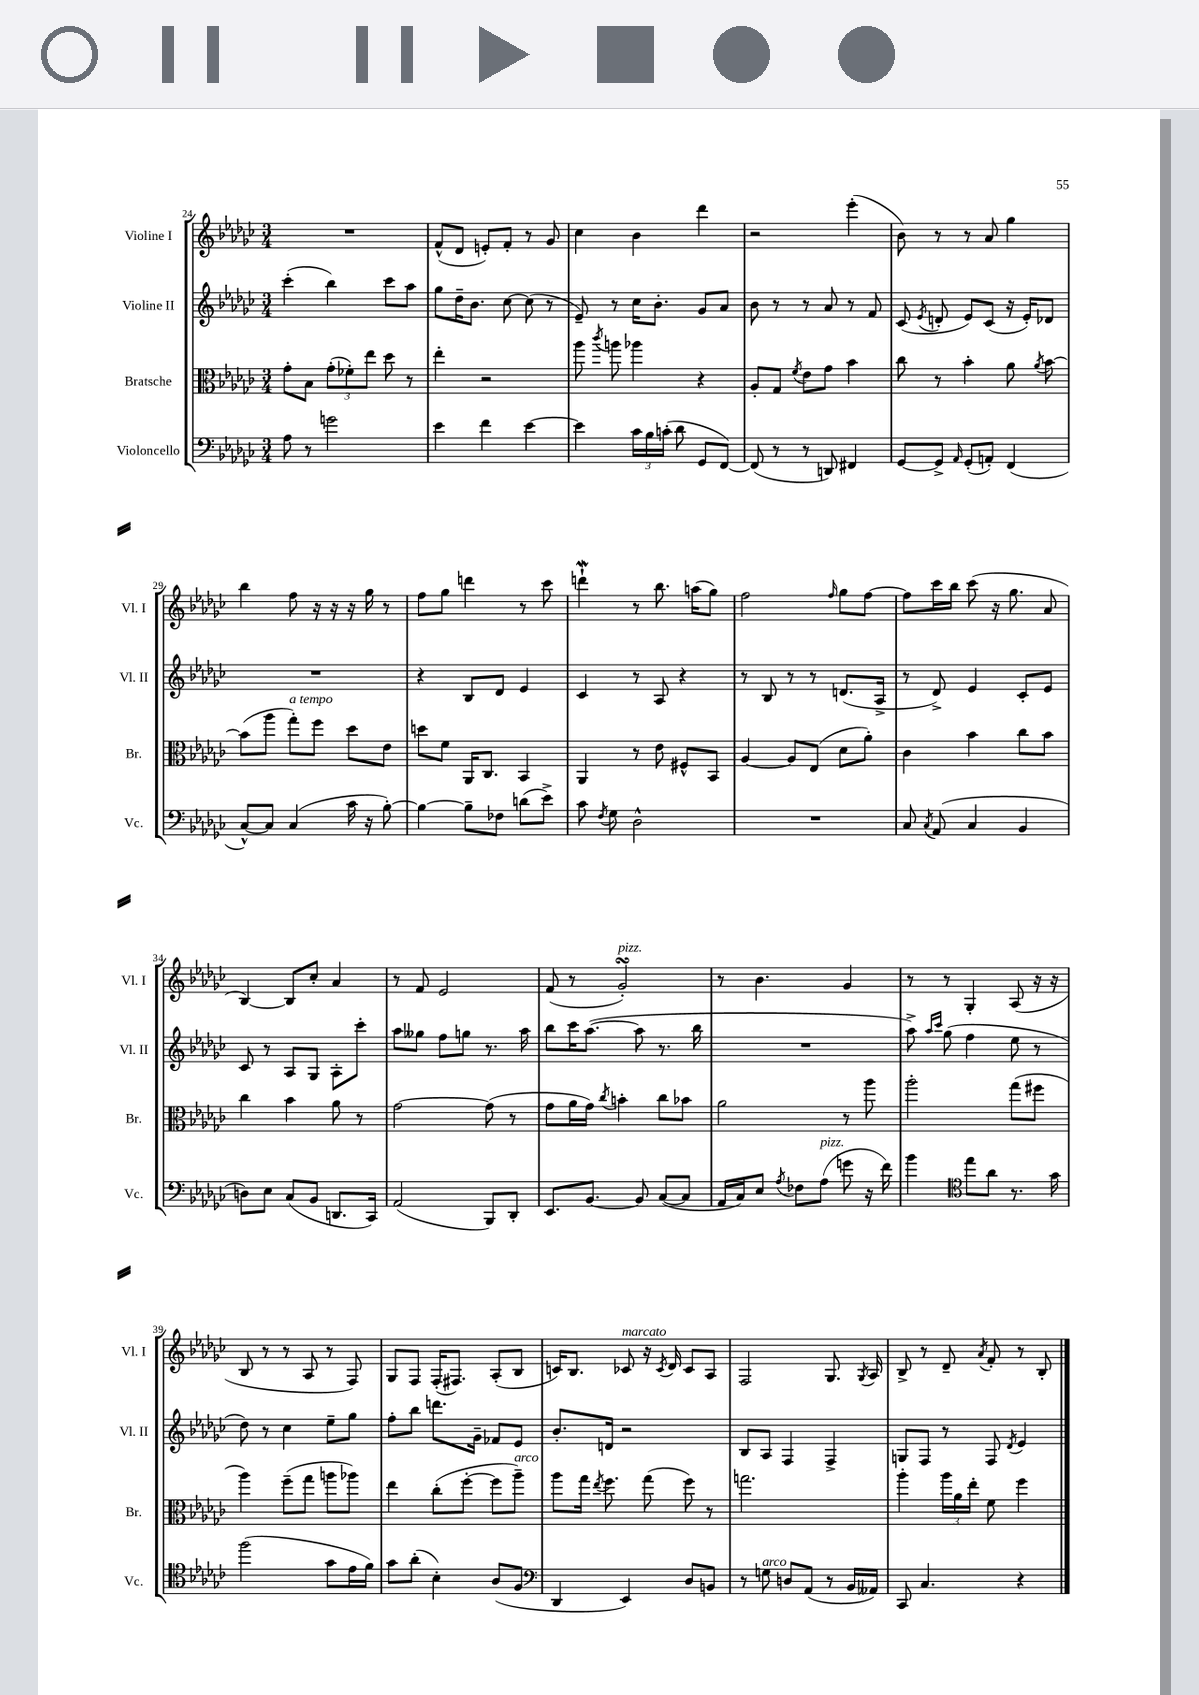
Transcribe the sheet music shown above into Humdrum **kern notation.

**kern	**kern	**kern	**kern
*part4	*part3	*part2	*part1
*staff4	*staff3	*staff2	*staff1
*I"Violoncello	*I"Bratsche	*I"Violine II	*I"Violine I
*I'Vc.	*I'Br.	*I'Vl. II	*I'Vl. I
*clefF4	*clefC3	*clefG2	*clefG2
*k[b-e-a-d-g-c-]	*k[b-e-a-d-g-c-]	*k[b-e-a-d-g-c-]	*k[b-e-a-d-g-c-]
*M3/4	*M3/4	*M3/4	*M3/4
=24	=24	=24	=24
8A-\	8g-'\L	(4ccc-'\	2.r
8r	8B-\J	.	.
2gn\	(12g-'\L	4bb-\)	.
.	12f-X'\)	.	.
.	12ee-\J	.	.
.	8dd-\	8ccc-\L	.
.	8r	8aa-\J	.
=25	=25	=25	=25
4e-\	4ee-'\	8gg-\L	(8f^^/L
.	.	16dd-~\K	8d-/J
.	.	8.b-\J	.
4f\	2r	.	8en'/L)
.	.	[8cc-\	8f'/J
[4e-\	.	(8cc-\]	8r
.	.	8r	8g-/
=26	=26	=26	=26
4e-\]	8aa-\	8e-~/)	4cc-\
.	8qccc-/	.	.
.	8aan\	8r	.
24c-\LL	4aa-X\	16cc-\KL	4b-\
24B-\	.	.	.
.	.	8.b-'\J	.
(24cn'\JJ	.	.	.
8d-\	.	.	.
8GG-/L	4r	8g-/L	4ddd-\
[8FF/J)	.	8a-/J	.
=27	=27	=27	=27
(8FF/]	8A-'/L	8b-\	2r
8r	8G-/J	8r	.
.	8qf/	.	.
8r	8e-\L	8r	.
8DDn/)	8g-\J	8a-/	.
4FF#X/	4b-\	8r	(4eee-'\
.	.	8f/	.
=28	=28	=28	=28
[8GG-/L	8cc-\	(8c-/	8b-\)
.	.	8qe-/	.
8GG-^/J]	8r	8dn'/	8r
16qqAA-/	.	.	.
(8GG-'/L	4b-'\	8e-/L)	8r
8AAn'/J)	.	(8c-/J	8a-/
(4FF/	8a-\	16r	4gg-\
.	.	16e-'/KL)	.
.	8qa-/	.	.
.	[8b-\	8d-X/J	.
!!LO:LB:g=z
=29	=29	=29	=29
[8C-^^/L)	(8b-\L]	2.r	4bb-\
8C-/J]	8aa-\J	.	.
!	!LO:TX:a:i:t=a tempo	!	!
(4C-/	8gg-'\L)	.	8ff\
.	8ff\J	.	16r
.	.	.	16r
16c-\	8dd-\L	.	16r
16r	.	.	16gg-\
[8B-'\)	8e-\J	.	8r
=30	=30	=30	=30
4B-\_	8ddn\L	4r	8ff\L
.	8f\J	.	8gg-\J
8B-~\L]	16AA-/KL	8B-/L	4dddn\
.	8.C-/J	.	.
8F-X\J	.	8d-/J	.
(8dn\L	4BB-/	4e-/	8r
8e-^\J)	.	.	8ccc-\
=31	=31	=31	=31
8c-\	4AA-/	4c-/	4dddnW`\
8qF/	.	.	.
8G-\	.	.	.
2D-^^\	8r	8r	8r
.	8e-\	8A-/	8.bb-\
.	8F#X^^/L	4r	.
.	.	.	(16aan\KL
.	8BB-/J	.	8gg-\J)
=32	=32	=32	=32
2.r	[4A-/	8r	2ff\
.	.	8B-/	.
.	8A-/L]	8r	.
.	(8E-/J	8r	.
.	.	.	16qqff/
.	8d-\L	(8.dn/L	8gg-\L
.	8a-'\J)	.	[8ff\J
.	.	16A-^/Jk	.
=33	=33	=33	=33
8C-/	4c-\	8r	8ff\L]
8qC-/	.	.	.
(8AA-/	.	8d-^/)	16ccc-\L
.	.	.	16bb-\JJ
4C-/	4b-\	4e-/	(8ccc-\
.	.	.	16r
.	.	.	8.gg-\
4BB-/	8cc-\L	8c-'/L	.
.	8b-\J	8e-/J	8a-/
!!LO:LB:g=z
=34	=34	=34	=34
8Dn\L)	4cc-\	8c-/	[4B-/)
8E-\J	.	8r	.
(8C-/L	4b-\	8A-/L	8B-/L]
8BB-/J	.	8G-/J	8cc-'/J
8.DDn/L	8a-\	8A-'\L	4a-/
.	8r	8ccc-'\J	.
16CC-/Jk)	.	.	.
=35	=35	=35	=35
(2AA-/	[2g-\	8aa-\L	8r
.	.	8gg--X\J	8f/
.	.	8ff\L	2e-/
.	.	8ggn\J	.
8BBB-/L)	(8g-\]	8.r	.
8DD-'/J	8r	.	.
.	.	16aa-\	.
=36	=36	=36	=36
8.EE-/L	8g-\L	8bb-\L	(8f/
.	16a-\L	16ccc-\K	8r
[8.BB-/J	16g-\JJ)	([8.aa-\J	.
.	8qcc-/	.	.
!	!	!	!LO:TX:a:i:t=pizz.
.	4bn'\	.	2g-sSSs'/)
8BB-/]	.	8aa-\]	.
([8C-/L	8cc-\L	8.r	.
8C-/J]	8b-X\J	.	.
.	.	16bb-\	.
=37	=37	=37	=37
16AA-/LL	2a-\	2.r	8r
16C-/J)	.	.	.
8E-/J	.	.	4.b-\
8qA-/	.	.	.
8F-X\L	.	.	.
!LO:TX:a:i:t=pizz.	!	!	!
(8A-\J	.	.	.
8gn\	8r	.	4g-/
16r	8aa-\	.	.
16f\)	.	.	.
=38	=38	=38	=38
4b-\	2aa-'\	8aa-^\)	8r
.	.	16qqaa-/LL	.
.	.	16qqccc-/JJ	.
.	.	(8gg-\	8r
*clefC4	*	*	*
8ee-\L	.	4ff\	4G-'/
8a-\J	.	.	.
8.r	(8gg-\L	8ee-\	(8A-/
.	8ff#X\J	8r	16r
16g-\	.	.	16r
!!LO:LB:g=z
=39	=39	=39	=39
(2ff\	4aa-\)	8dd-\)	8B-/
.	.	8r	8r
.	(8ff~\L	4cc-\	8r
.	8gg-\J	.	8A-/
8g-\L	8aan\L	8ee-~\L	8r
16e-\L	8aa-X\J)	8gg-\J	8F/)
16f\JJ)	.	.	.
=40	=40	=40	=40
8g-\L	4ee-\	8ff'\L	8G-/L
(8a-'\J	.	8bb-\J	8F/J
4B-'\)	(8cc-'\L	8.dddn\L	(16F'/KL
.	.	.	8.F#X/J)
.	[8ff'\J	.	.
.	.	16g-~\Jk	.
(8A-/L	8ff\L]	8f-X/L	(8A-'/L
!	!LO:TX:a:i:t=arco	!	!
8F/J	8aa-~\J)	8e-/J	8B-/J
=41	=41	=41	=41
*clefF4	*	*	*
4DD-/	8aa-\L	8.b-'/L	16cn/KL)
.	.	.	8.B-/J
.	16gg-\Jk	.	.
.	8qee-/	.	.
.	8.ff\	16dn/Jk	.
!	!	!	!LO:TX:a:i:t=marcato
4EE-/)	.	2r	8c-X/
.	(8gg-\	.	16r
.	.	.	8qc-/
.	.	.	16d-/
8D-/L	8ff\)	.	8c-/L
8BBn/J	8r	.	8A-/J
=42	=42	=42	=42
8r	2.ggn\	8B-/L	2F/
!LO:TX:a:i:t=arco	!	!	!
8Gn\	.	8A-/J	.
8Dn/L	.	4F/	.
(8AA-/J	.	.	.
8r	.	4F^/	8.G-/
16BB-/LL	.	.	.
.	.	.	8qG-/
16AA--X/JJ)	.	.	16A-/
=43	=43	=43	=43
8CC-/	4aa-'\	8Gn/L	8B-^/
4.C-/	.	8F/J	8r
.	24aa-\LL	8r	8d-~/
.	24a-\	.	.
.	24ee-'\JJ	.	.
.	.	.	8qa-/
.	8f\	8F/	8f'/
.	.	8qd-/	.
4r	4ff\	4e-/	8r
.	.	.	8B-'/
==	==	==	==
*-	*-	*-	*-
